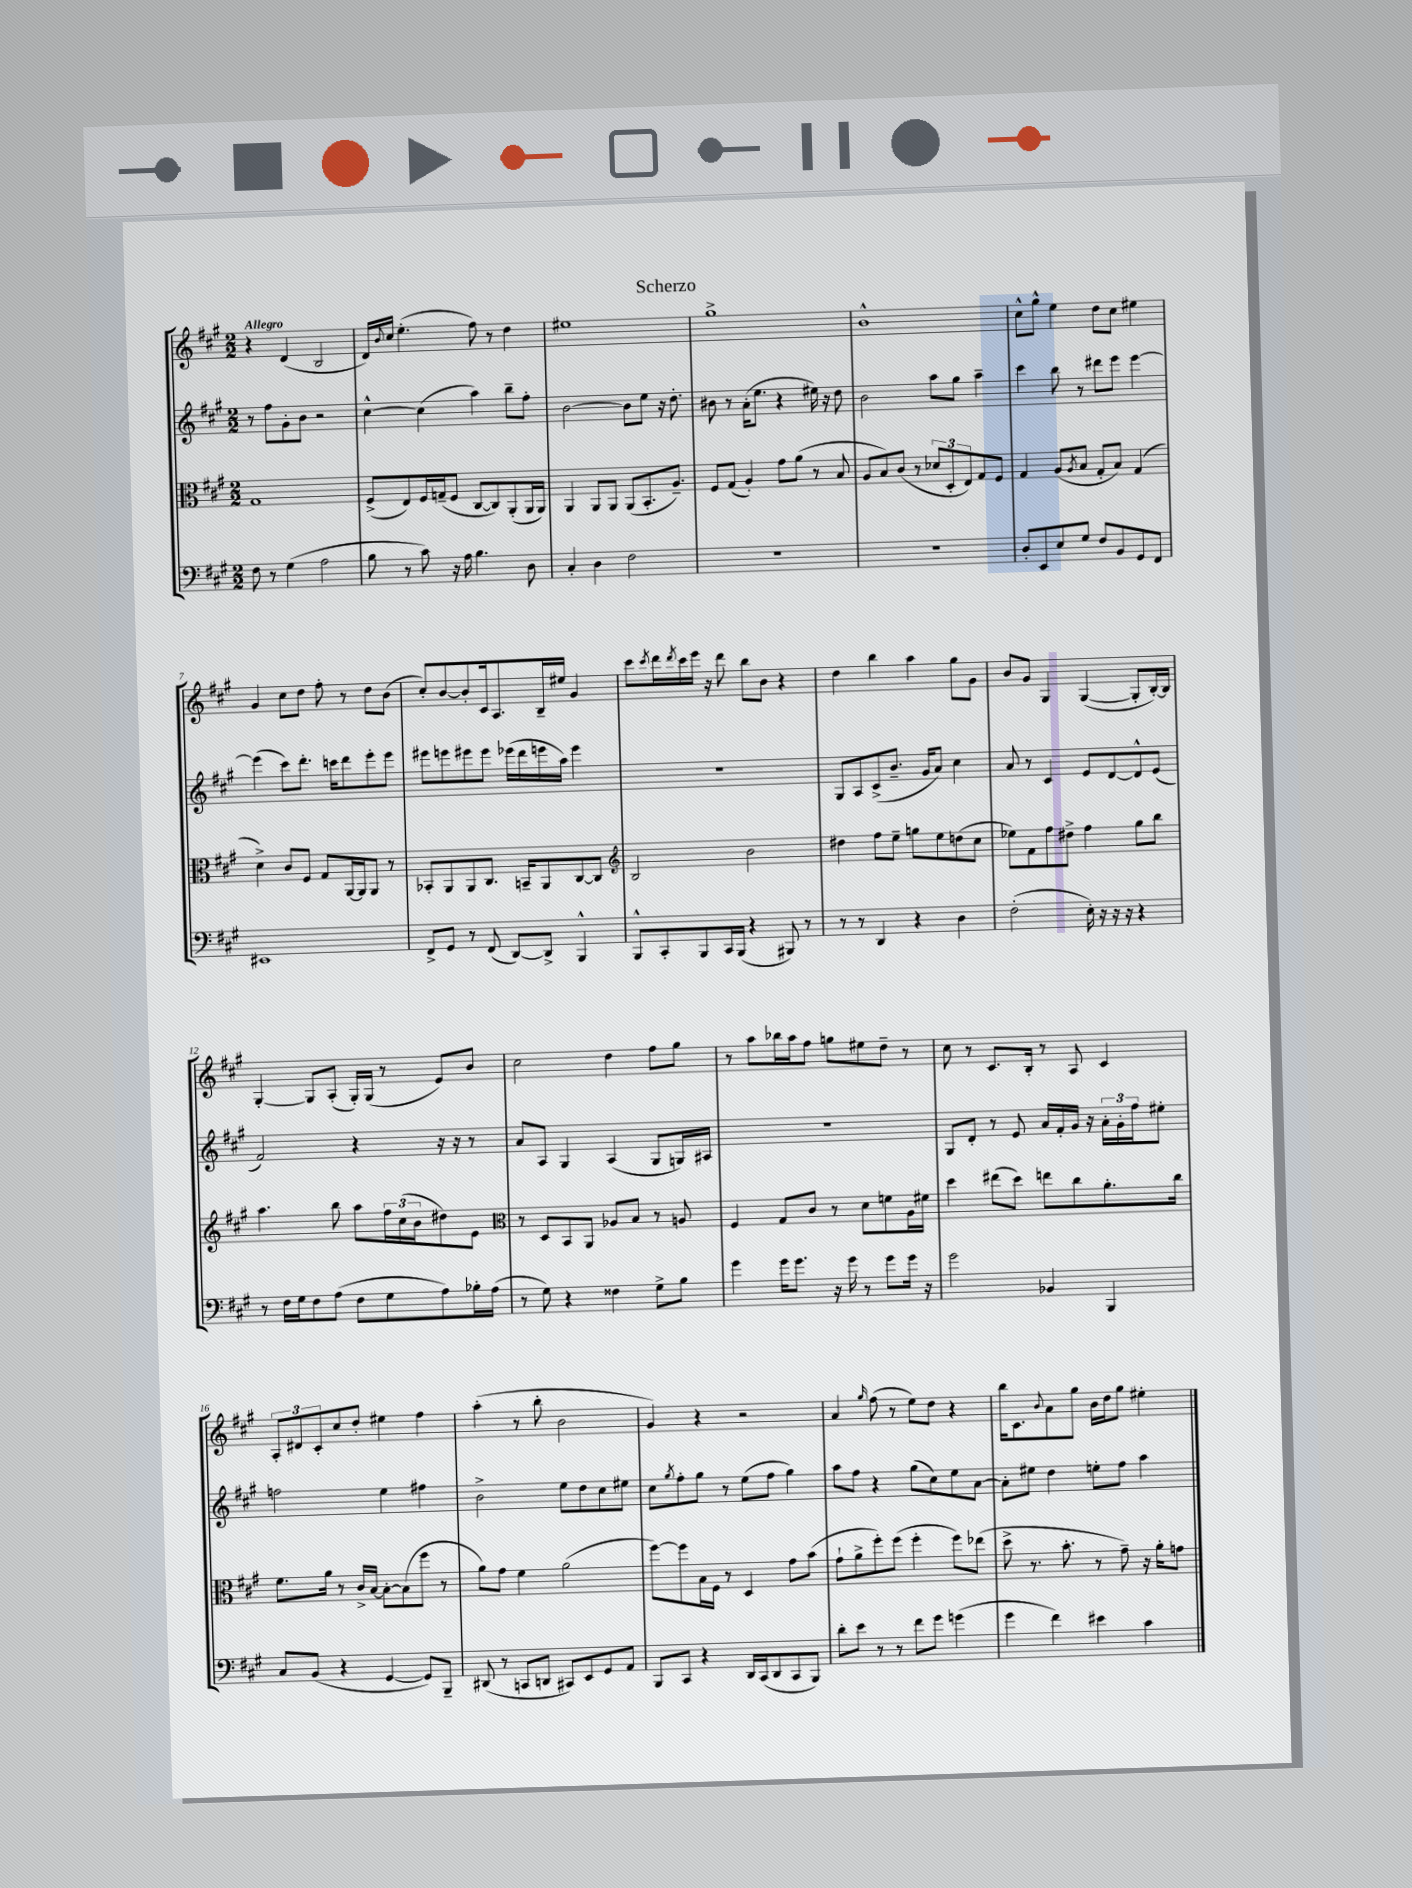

**kern	**kern	**kern	**kern
*staff4	*staff3	*staff2	*staff1
*clefF4	*clefC3	*clefG2	*clefG2
*k[f#c#g#]	*k[f#c#g#]	*k[f#c#g#]	*k[f#c#g#]
*M2/2	*M2/2	*M2/2	*M2/2
8F#\	1G#	8r	4r
8r	.	8ff#\L	.
(4G#\	.	8g#'\	(4d/
.	.	8b\J	.
2A\	.	2r	2B/
=	=	=	=
8B\	(8F#^/L	[4cc#^^\	16d/LL)
.	.	.	8qqb/
.	.	.	16cc#/JJ
8r	8E/)	.	(4.ee'\
8c#\)	16F#/L	(4cc#\]	.
.	(16G~/J	.	.
16r	8F#/J	.	.
16A\	.	.	.
4.B\	[8C#/L	4aa\)	8ff#\)
.	8C#/])	.	8r
.	(8AA'/	8bb~\L	4dd\
8D\	16AA/L	8ff#'\J	.
.	16AA/JJ)	.	.
=	=	=	=
4C#'/	4AA/	[2b\	1ee#
4D\	8AA/L	.	.
.	8AA/J	.	.
2F#\	(8AA/L	8b\]L	.
.	8.BB'/	8ee\J	.
.	.	16r	.
.	8.A~/J)	8.dd'\	.
=	=	=	=
1r	8F#/L	8b#\	1gg#^
.	(8G#/J	8r	.
.	4A'/)	(16a'\LK	.
.	.	8.ee\J	.
.	8g#\L	4r	.
.	(8a\J	.	.
.	8r	16ee#\)	.
.	.	16r	.
.	8B/	8dd\	.
=	=	=	=
1r	8A/L	2b\	1b^^
.	8B/)	.	.
.	(8c#/J	.	.
.	8r	.	.
.	12d-/L	8aa\L	.
.	12D'/	.	.
.	.	8gg#\J	.
.	12E/)	.	.
.	8G#/	4aa~\	.
.	8F#/J	.	.
=	=	=	=
8D'/L	4G#/	4ccc#\	8cc#^^\L
8EE/	.	.	8gg#^^\J
8E/	(8A/L	8bb\	4ee\
.	8qA/	.	.
8G#/J	8B/J	8r	.
8F#/L	8G#'/L	8ddd#\L	8dd\L
8BB/	8B/J)	8eee\J	8cc#\J
8GG#/	(4G#/	[4eee\	4ee#\
8FF#/J	.	.	.
=	=	=	=
1EE#	4d^\)	(4eee\]	4g#/
.	8c#/L	8ccc#\L)	8cc#\L
.	8F#/J	8.ddd'\J	8dd\J
.	8G#/L	.	8ff#'\
.	.	16ccc\LK	.
.	[16AA/L	8ddd\	8r
.	16AA/]J	.	.
.	8AA/J	8eee'\	8dd\L
.	8r	8eee\J	(8b\J
=	=	=	=
8FF#^/L	8BB-'/L	8eee#\L	8cc#'/L)
8GG#/J	8AA/	8eee\	[8b/
8r	8AA/	8eee#\	8b'/]
(8FF#/	8.C#/J	8eee#\J	16c#/k
.	.	.	8.A/
[8DD/L)	.	(16eee-\LL	.
.	16BB~/LK	16ddd\	.
8DD^/]J	8AA/	16eee\	16B~/L
.	.	16aa\JJ)	16ee#/JJ
4BBB^^/	[8C#/	4eee\	4g#/
.	8C#/]J	.	.
=	=	=	=
*	*clefG2	*	*
8BBB^^/L	2B/	1r	8ccc#\L
.	.	.	8qccc#/
8CC#'/	.	.	16ddd\L
.	.	.	8qddd/
.	.	.	16ccc#\
8BBB/	.	.	16eee\JJ
.	.	.	16r
16CC#/L	.	.	8ddd\
(16BBB/JJ	.	.	.
4r	2b\	.	8bb\L
.	.	.	8b\J
8BBB#/)	.	.	4r
8r	.	.	.
=	=	=	=
8r	4dd#\	8G#/L	4dd\
8r	.	8A/	.
4DD/	8ff#\L	(8c#^/	4bb\
.	8ee~\J	8.b~/J	.
4r	8gg\L	.	4aa\
.	.	16g#/LK	.
.	8ee\	8a/J)	.
4D\	(8dd\	4cc#\	8gg#\L
.	8cc#\J	.	8g#\J
=	=	=	=
(2F#'\	8ee-\L)	8a/	8b/L
.	8f#\	8r	8g#/J
.	8ff#\	4c#/	4G#/
.	8dd#^\J	.	.
16E'\)	4ff#\	8e/L	([4G#/
16r	.	.	.
16r	.	[8d/	.
16r	.	.	.
4r	8gg#\L	8d^^/]	8G#'/]L
.	8bb\J	(8e/J	[16B'/L)
.	.	.	16B/]JJ
=	=	=	=
8r	4.aa\	2f#/)	[4G#'/
16F#\LL	.	.	.
16G#\J	.	.	.
8F#\	.	.	8G#/]L
(8A\J	8bb\	.	(8A'/J
8F#\L	8aa\L	4r	16G#'/LL)
.	.	.	(16G#/JJ
8G#\	24ff#\L	.	8r
.	(24cc#\	.	.
.	24b\J	.	.
8A\)	8dd#\)	16r	8e/L)
.	.	16r	.
16B-'\L	8e\J	8r	8b/J
(16A\JJ	.	.	.
=	=	=	=
*	*clefC3	*	*
8r	8r	8a/L	2cc#\
8G#\)	8D/L	8A/J	.
4r	8BB/	4G#/	.
.	8AA/J	.	.
4F##\	8A-/L	(4A/	4dd\
.	8B/J	.	.
8G#^\L	8r	8G#/L	8ff#\L
8B\J	8A/	16G/L)	8gg#\J
.	.	16A#/JJ	.
=	=	=	=
4g#\	4F#/	1r	8r
.	.	.	8aa\L
16g#\LK	8G#/L	.	16bb-\L
8.g#\J	.	.	16aa\J
.	8c#/J	.	8ff#\J
16r	8r	.	8gg\L
16g#\	.	.	.
8r	8d\L	.	8ee#\
8g#\L	8f\	.	8dd~\J
16g#\Jk	16A\L	.	8r
16r	16f#\JJ	.	.
=	=	=	=
2g#\	4dd\	8G#/L	8cc#\
.	.	8d'/J	8r
.	(8ee#\L	8r	8.c#/L
.	8dd\J)	8e/	.
.	.	.	16B'/Jk
4BB-/	8ee\L	16a/LL	8r
.	.	16f#'/	.
.	8cc#\	16g#/JJ	8A/
.	.	16r	.
4BBB/	8.a'\	24a'\LL	4c#/
.	.	24g#'\	.
.	.	24ff#\J	.
.	.	8ee#'\J	.
.	16cc#\Jk	.	.
=	=	=	=
8C#/L	8.f#\L	2ff\	12A'/L
.	.	.	12d#/
(8BB/J	.	.	.
.	.	.	12c#'/
.	16a\Jk	.	.
4r	8r	.	8cc#/
.	16c#^/LL	.	8dd'/J
.	[16B/JJ	.	.
[4GG#/	8B'\_L	4ee\	4ee#\
.	(8B\]	.	.
8GG#/]L)	8ff#\J	4ff#\	4ff#\
8BBB~/J	8r	.	.
=	=	=	=
(8DD#/	8a\L)	2b^\	(4aa'\
8r	8g#\J	.	.
8CC/L	4f#\	.	8r
8DD/J	.	.	8bb'\
8CC#/L)	(2a\	8ee\L	2b\
8EE/	.	8dd\	.
8GG#/	.	8cc#\	.
8AA/J	.	8ee#\J	.
=	=	=	=
8BBB/L	[8ff#\L)	8cc#\L	4g#/)
.	.	8qgg#/	.
8CC#/J	8ff#\]	8ff#'\	.
4r	16B\L	8gg#\J	4r
.	16F#\JJ	.	.
.	8r	8r	.
16DD/LL	4D/	(8ee\L	2r
(16CC#/J	.	.	.
8DD/	.	8ff#\J	.
8CC#/	8g#\L	4gg#\)	.
8BBB/J)	(8b\J	.	.
=	=	=	=
8d'\L	8g#`\L	8aa\L	4a/
8e\J	8a^\	8ff#\J	.
.	.	.	16qqgg#/
8r	8ff#'\)	4r	(8ff#\
8r	(8ff#\J	.	8r
8f#\L	4ff#'\	(8gg#\L	8ee\L)
8g#\J	.	8cc#\)	8dd\J
(4g\	8ff#\L)	8ee\	4r
.	(8ee-\J	[8a\J	.
=	=	=	=
4g#\	8dd^\	8a'\]L	16bb\LK
.	.	.	8.c#\
.	8.r	8ee#\J	.
.	.	.	8qqb/
4f#\)	.	4dd\	8a\
.	8.b'\	.	.
.	.	.	8gg#\J
4e#\	8r	8ee'\L	16b\LL
.	.	.	16dd\J
.	8g#~\)	8ff#\J	8gg#\J
4c#\	16r	4aa\	4ee#'\
.	16a'\LK	.	.
.	8g\J	.	.
==	==	==	==
*-	*-	*-	*-
